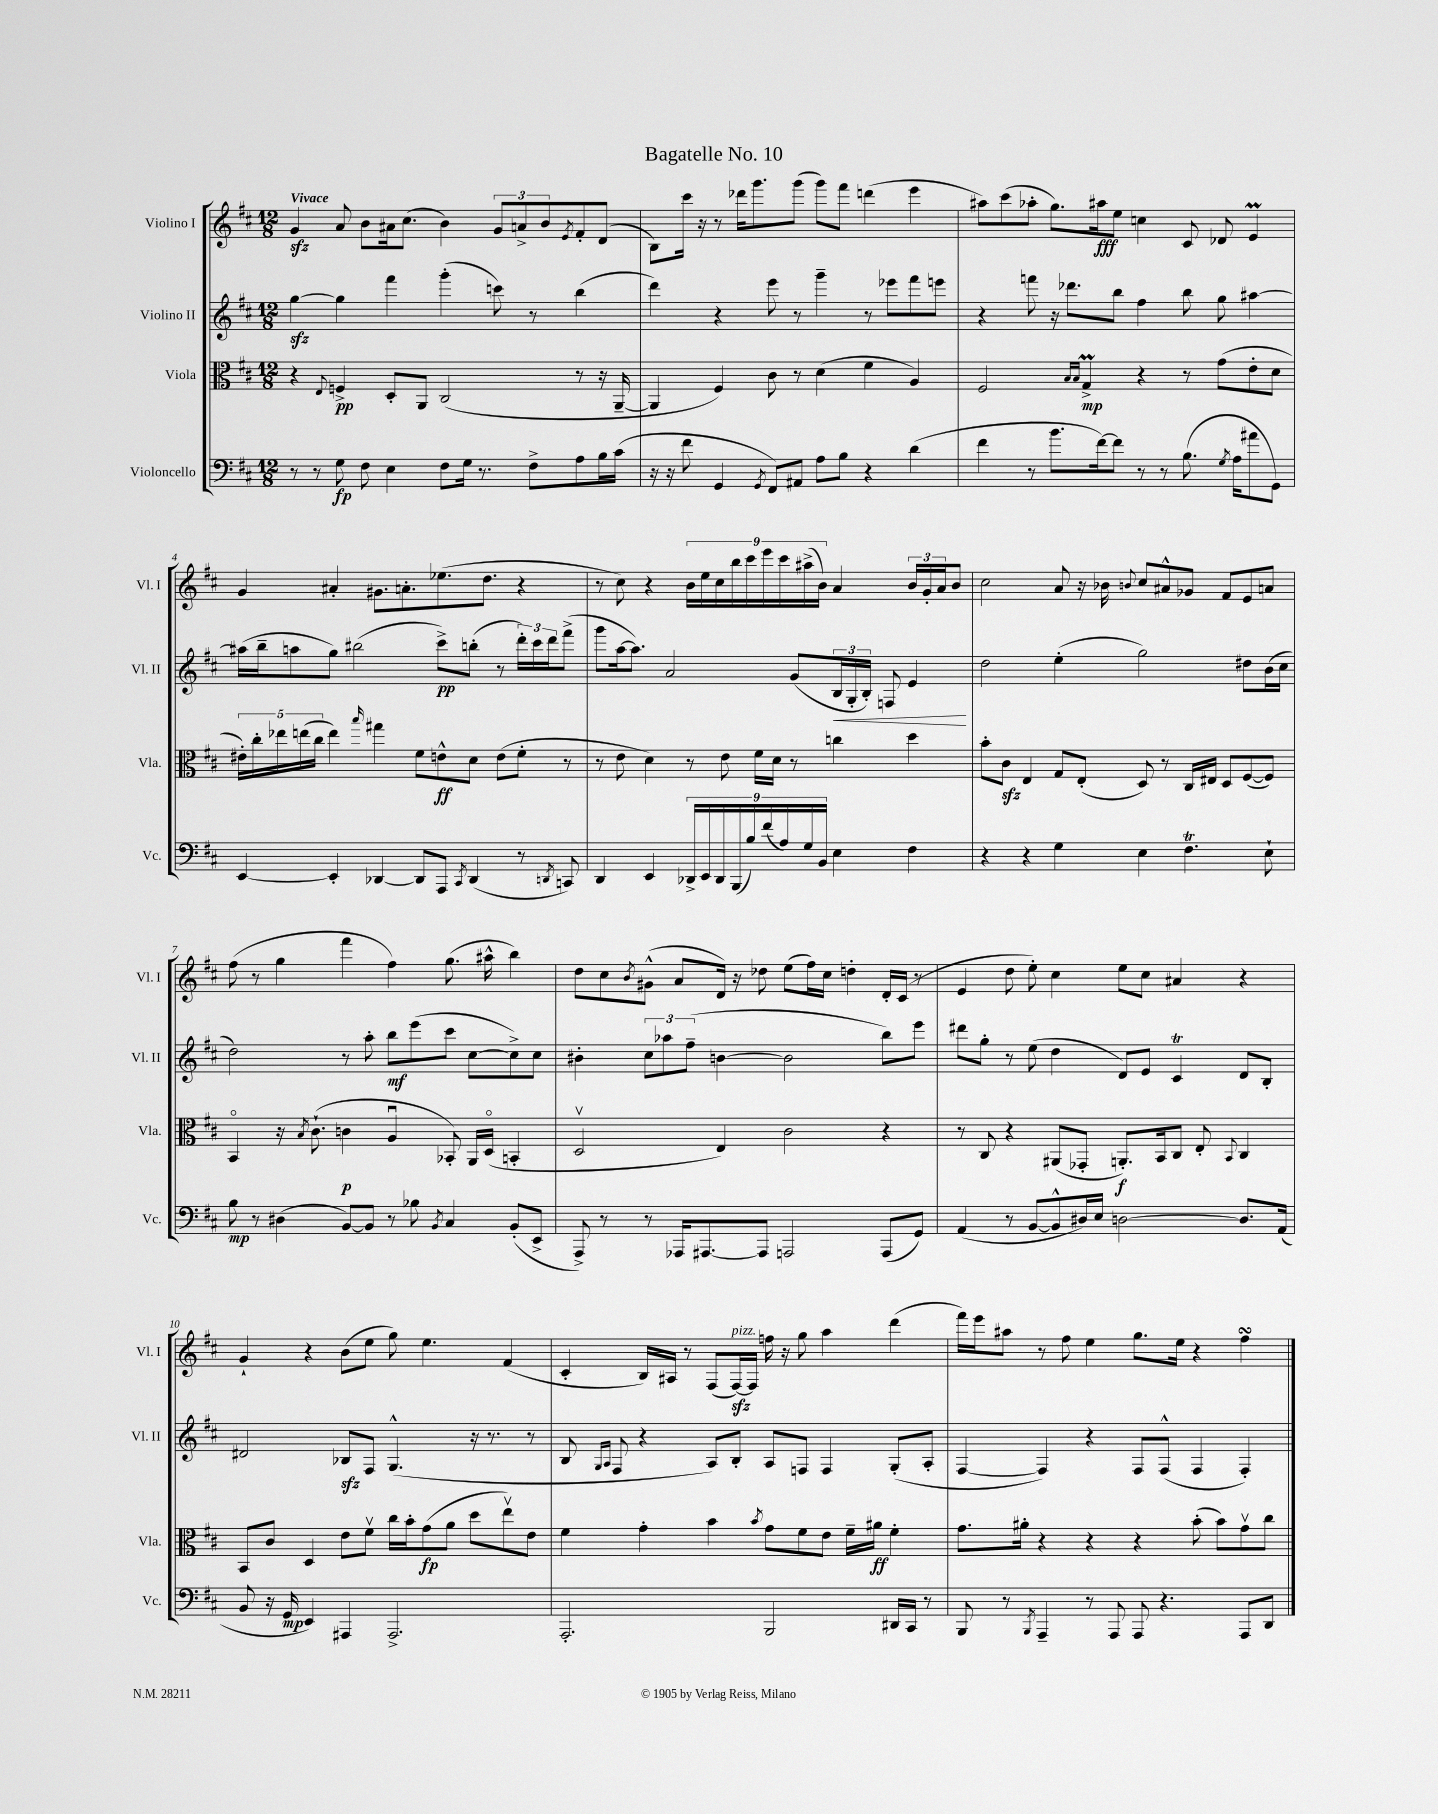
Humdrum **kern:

**kern	**dynam	**kern	**dynam	**kern	**dynam	**kern	**dynam
*part4	*part4	*part3	*part3	*part2	*part2	*part1	*part1
*staff4	*staff4	*staff3	*staff3	*staff2	*staff2	*staff1	*staff1
*I"Violoncello	*	*I"Viola	*	*I"Violino II	*	*I"Violino I	*
*I'Vc.	*	*I'Vla.	*	*I'Vl. II	*	*I'Vl. I	*
*clefF4	*	*clefC3	*	*clefG2	*	*clefG2	*
*k[f#c#]	*	*k[f#c#]	*	*k[f#c#]	*	*k[f#c#]	*
*M12/8	*	*M12/8	*	*M12/8	*	*M12/8	*
=1	=1	=1	=1	=1	=1	=1	=1
!	!	!	!	!	!	!LO:TX:a:B:t=Vivace	!
8r	.	4r	.	[4ggzz\	.	4gzz/	.
8r	.	.	.	.	.	.	.
.	.	8qqE/	.	.	.	.	.
8G\	fp	4Fn^/	pp	4gg\]	.	8a/	.
8F#\	.	.	.	.	.	8b\L	.
4E\	.	8D'/L	.	4fff#\	.	16a#X\k	.
.	.	.	.	.	.	(8.cc#\J	.
.	.	8AA/J	.	.	.	.	.
8F#\L	.	(2C#/	.	(4ggg'\	.	4b\)	.
16G\Jk	.	.	.	.	.	.	.
8.r	.	.	.	.	.	.	.
.	.	.	.	8cccn\)	.	12g/L	.
.	.	.	.	.	.	12an^/	.
8F#^\L	.	.	.	8r	.	.	.
.	.	.	.	.	.	12b/	.
.	.	.	.	.	.	8qe/	.
8A\	.	8r	.	(4bb\	.	8f#'/	.
16B\L	.	16r	.	.	.	(8d/J	.
(16c#\JJ	.	[16AA~/	.	.	.	.	.
=2	=2	=2	=2	=2	=2	=2	=2
16r	.	4AA/]	.	4ddd\)	.	8B\L)	.
16r	.	.	.	.	.	.	.
8f#\	.	.	.	.	.	16ccc#\Jk	.
.	.	.	.	.	.	16r	.
4GG/	.	4F#/)	.	4r	.	8r	.
.	.	.	.	.	.	16ddd-X\KL	.
.	.	.	.	.	.	8.ggg\	.
8qGG/	.	.	.	.	.	.	.
8FF#/L)	.	8c#\	.	8eee\	.	.	.
8AA#X/J	.	8r	.	8r	.	(8ggg\J	.
8A\L	.	(4d\	.	4ggg~\	.	8ggg\L)	.
8B\J	.	.	.	.	.	8fff#\J	.
4r	.	4f#\	.	8r	.	(4dddn\	.
.	.	.	.	8eee-X\L	.	.	.
(4d\	.	4A/)	.	8fff#\	.	4eee\	.
.	.	.	.	8eeen\J	.	.	.
=3	=3	=3	=3	=3	=3	=3	=3
4f#\	.	2F#/	.	4r	.	8aa#X\L)	.
.	.	.	.	.	.	(8ccc#\	.
8r	.	.	.	8fffn\	.	8aa-X'\J	.
8.b\L	.	.	.	16r	.	8.gg\L)	.
.	.	.	.	8.ddd-X\L	.	.	.
.	.	16qqB/LL	.	.	.	.	.
.	.	16qqB/JJ	.	.	.	.	.
.	.	4GM^/	mp	.	.	.	.
[16f#\k)	.	.	.	.	.	16aa#X\k	fff
8f#\J]	.	.	.	8bb\J	.	8ee\J	.
8r	.	4r	.	4ff#\	.	4ccn\	.
8r	.	.	.	.	.	.	.
(8.B\	.	8r	.	8bb\	.	8c#/	.
.	.	(8g\L	.	8gg\	.	8d-X/	.
8qG/	.	.	.	.	.	.	.
16A\KL	.	.	.	.	.	.	.
8a#X\	.	8e'\	.	[4aa#X\	.	4eM/	.
8GG\J)	.	8d\J	.	.	.	.	.
!!LO:LB:g=z
=4	=4	=4	=4	=4	=4	=4	=4
[4EE/	.	20e#X'\LL)	.	(16aa#X\LL]	.	4g/	.
.	.	20cc#'\	.	.	.	.	.
.	.	.	.	16bb~\J	.	.	.
.	.	20ee-X\	.	.	.	.	.
.	.	.	.	8aan\	.	.	.
.	.	(20een\	.	.	.	.	.
.	.	20cc#\JJ	.	.	.	.	.
4EE'/]	.	4ee\)	.	8gg\J)	.	4a#X'/	.
.	.	.	.	(2bb#X\	.	.	.
.	.	16qqbb/	.	.	.	.	.
[4DD-X/	.	4gg#X\	.	.	.	8.g#X\L	.
.	.	.	.	.	.	8.an'\	.
8DD-/L]	.	8f#\L	.	.	.	.	.
8AAA/J	.	8en^^\	ff	8ccc#^\L)	pp	(8.ee-X\	.
8qCC#/	.	.	.	.	.	.	.
(4DD-/	.	8d\J	.	(8bbn'\J	.	.	.
.	.	.	.	.	.	8.dd\J	.
.	.	(8e\L	.	8r	.	.	.
8r	.	8f#'\J	.	24ddd'\LL)	.	4r	.
.	.	.	.	24ccc#\	.	.	.
.	.	.	.	24ddd\J	.	.	.
8qDDn/	.	.	.	.	.	.	.
8CCn/)	.	8r	.	(8fff#^\J	.	.	.
=5	=5	=5	=5	=5	=5	=5	=5
4DD/	.	8r	.	8ggg\L	.	8r	.
.	.	8e\	.	[16aa\k	.	8cc#\)	.
.	.	.	.	8.aa\J])	.	.	.
4EE/	.	4d\)	.	.	.	4r	.
.	.	.	.	2a/	.	.	.
18DD-X^/LL	.	8r	.	.	.	18b\LL	.
18EE/	.	.	.	.	.	18ee\	.
18DD-/	.	.	.	.	.	18cc#\	.
.	.	8e\	.	.	.	.	.
(18BBB/	.	.	.	.	.	18bb\	.
18B/)	.	.	.	.	.	18ccc#\	.
.	.	16f#\LL	.	.	.	.	.
(18f#/	.	.	.	.	.	18eee\	.
.	.	16d\JJ	.	.	.	.	.
18A/)	.	.	.	.	.	18ccc#\	.
.	.	8r	.	(8g/L	.	.	.
18G/	.	.	.	.	.	(18aa#X^\	.
18BB/JJ	.	.	.	.	.	18b\JJ)	.
!	!	!	!	!	!LO:HP:b	!	!
4E\	.	4ccn\	.	24B/L	<	4a/	.
.	.	.	.	24G'/	.	.	.
.	.	.	.	24B'/JJ)	.	.	.
.	.	.	.	8Fn/	.	.	.
4F#\	.	4dd\	.	4e/	.	24b/LL	.
.	.	.	.	.	.	24g'/	.
.	.	.	.	.	.	24a/J	.
.	.	.	.	.	.	8b/J	.
.	.	.	.	.	[	.	.
=6	=6	=6	=6	=6	=6	=6	=6
4r	.	8b'\L	.	2dd\	.	2cc#\	.
.	.	8c#zz\J	.	.	.	.	.
4r	.	4E/	.	.	.	.	.
4G\	.	8G/L	.	(4ee'\	.	8a/	.
.	.	(8E'/J	.	.	.	16r	.
.	.	.	.	.	.	16b-X\	.
.	.	.	.	.	.	8qqbn/	.
4E\	.	8D/)	.	2gg\)	.	8cc#/L	.
.	.	8r	.	.	.	8a#X^^/	.
4.F#t\	.	16C#/LL	.	.	.	8g-X/J	.
.	.	16E#X/JJ	.	.	.	.	.
.	.	8D/L	.	.	.	8f#/L	.
.	.	([8F#/	.	8dd#X\L	.	8e/	.
8E`\	.	8F#/J])	.	(16b\L	.	8an/J	.
.	.	.	.	16cc#\JJ	.	.	.
!!LO:LB:g=z
=7	=7	=7	=7	=7	=7	=7	=7
8B\	mp	4BB/	.	2dd\)	.	(8ff#\	.
8r	.	.	.	.	.	8r	.
(4D#X\	.	16r	.	.	.	4gg\	.
.	.	8qB/	.	.	.	.	.
.	.	(8.c#`\	.	.	.	.	.
[8BB/L)	.	4cn\	p	8r	.	4fff#\	.
8BB/J]	.	.	.	8aa'\	.	.	.
8r	.	4Au/	.	8bb\L	mf	4ff#\)	.
8B-X\	.	.	.	(8eee\	.	.	.
8qBB/	.	.	.	.	.	.	.
4C#/	.	8BB-X'/)	.	8ccc#\J	.	(8.gg\	.
.	.	16AA/LL	.	[8cc#\L	.	.	.
.	.	(16D/JJ	.	.	.	16aa#X^^\	.
(8BB'/L	.	4BBn'/	.	8cc#^\])	.	4bb\)	.
8EE^/J	.	.	.	8cc#\J	.	.	.
=8	=8	=8	=8	=8	=8	=8	=8
8AAA^/)	.	2Dv/	.	4b#X'\	.	8dd\L	.
8r	.	.	.	.	.	8cc#\	.
.	.	.	.	.	.	8qb/	.
8r	.	.	.	12cc#\L	.	(8g#X^^\J	.
.	.	.	.	12aa-X\	.	.	.
16AAA-X/KL	.	.	.	.	.	8a/L	.
.	.	.	.	(12ff#~\J	.	.	.
[8.AAA#X/	.	.	.	.	.	.	.
.	.	4E/)	.	[4bn\	.	16d/Jk)	.
.	.	.	.	.	.	16r	.
8AAA#/J]	.	.	.	.	.	8dd-X\	.
2AAAn/	.	2c#\	.	2b\]	.	(8ee\L	.
.	.	.	.	.	.	16ff#\L)	.
.	.	.	.	.	.	16cc#\JJ	.
.	.	.	.	.	.	4ddn'\	.
(8AAA/L	.	4r	.	8bb\L)	.	16d'/LL	.
.	.	.	.	.	.	(16c#/JJ	.
8GG/J)	.	.	.	8eee\J	.	8r	.
=9	=9	=9	=9	=9	=9	=9	=9
(4AA/	.	8r	.	8ddd#X\L	.	4e/	.
.	.	8C#/	.	8gg'\J	.	.	.
8r	.	4r	.	8r	.	8dd\	.
[8BB/L	.	.	.	(8ee\	.	8ee'\)	.
8BB^^/]	.	(8AA#X/L	.	4dd\	.	4cc#\	.
16D#X/L)	.	8GG-X'/J	.	.	.	.	.
16E/JJ	.	.	.	.	.	.	.
[2Dn\	.	8.AAn'/L)	f	8d/L)	.	8ee\L	.
.	.	.	.	8e/J	.	8cc#\J	.
.	.	16BB/k	.	.	.	.	.
.	.	8C#/J	.	4c#t/	.	4a#X/	.
.	.	8E'/	.	.	.	.	.
.	.	8qqBB/	.	.	.	.	.
8.D/L]	.	4C#/	.	8d/L	.	4r	.
.	.	.	.	8B'/J	.	.	.
(16AA/Jk	.	.	.	.	.	.	.
!!LO:LB:g=z
=10	=10	=10	=10	=10	=10	=10	=10
8BB/	.	8BB/L	.	2d#X/	.	4g`/	.
16r	.	8c#/J	.	.	.	.	.
16GG/	mp	.	.	.	.	.	.
4EE/)	.	4D/	.	.	.	4r	.
4AAA#X/	.	8e\L	.	8B-Xzz/L	.	(8b\L	.
.	.	8f#v\J	.	8F#/J	.	8ee\J	.
2.AAA#^/	.	16cc#\LL	.	(4.G^^/	.	8gg\)	.
.	.	16b'\J	.	.	.	.	.
.	.	(8g\	fp	.	.	4.ee\	.
.	.	8a\J	.	.	.	.	.
.	.	8dd\L	.	16r	.	.	.
.	.	.	.	8.r	.	.	.
.	.	8eev\)	.	.	.	(4f#/	.
.	.	8e\J	.	8r	.	.	.
=11	=11	=11	=11	=11	=11	=11	=11
2.AAA'/	.	4f#\	.	8B/	.	4c#'/	.
.	.	.	.	16qqG/LL	.	.	.
.	.	.	.	16qqA/JJ	.	.	.
.	.	.	.	8F#/	.	.	.
.	.	4g'\	.	4r	.	16B/LL)	.
.	.	.	.	.	.	16A#X/JJ	.
.	.	.	.	.	.	8r	.
.	.	4b\	.	8A/L)	.	(8F#/L	.
!	!	!	!	!	!	!LO:TX:a:i:t=pizz.	!
.	.	.	.	8B'/J	.	[16F#zz/L)	.
.	.	.	.	.	.	16F#/JJ]	.
.	.	8qb/	.	.	.	.	.
2BBB/	.	8g\L	.	8A/L	.	16ffn\	.
.	.	.	.	.	.	16r	.
.	.	8f#\	.	8Fn/J	.	8gg\	.
.	.	8e\J	.	4F/	.	4aa\	.
.	.	16f#~\LL	.	.	.	.	.
.	.	16a#X\JJ	ff	.	.	.	.
16DD#X/LL	.	4f#'\	.	(8G'/L	.	(4ddd\	.
16CC#/JJ	.	.	.	.	.	.	.
8r	.	.	.	8A'/J	.	.	.
=12	=12	=12	=12	=12	=12	=12	=12
8BBB/	.	8.g\L	.	[4F#/	.	16fff#\LL)	.
.	.	.	.	.	.	16eee\J	.
8r	.	.	.	.	.	8aa#X\J	.
.	.	16a#X'\Jk	.	.	.	.	.
8qBBB/	.	.	.	.	.	.	.
4AAA~/	.	4r	.	4F#/])	.	8r	.
.	.	.	.	.	.	8ff#\	.
8r	.	4r	.	4r	.	4ee\	.
8AAA/	.	.	.	.	.	.	.
8AAA/	.	4r	.	8F#/L	.	8.gg\L	.
4.r	.	.	.	(8F#^^/J	.	.	.
.	.	.	.	.	.	16ee\Jk	.
.	.	(8b'\	.	4F#/	.	4r	.
.	.	8b\L)	.	.	.	.	.
8AAA/L	.	8gv\	.	4F#'/)	.	4ff#sSsS\	.
8DD/J	.	8cc#\J	.	.	.	.	.
==	==	==	==	==	==	==	==
*-	*-	*-	*-	*-	*-	*-	*-
